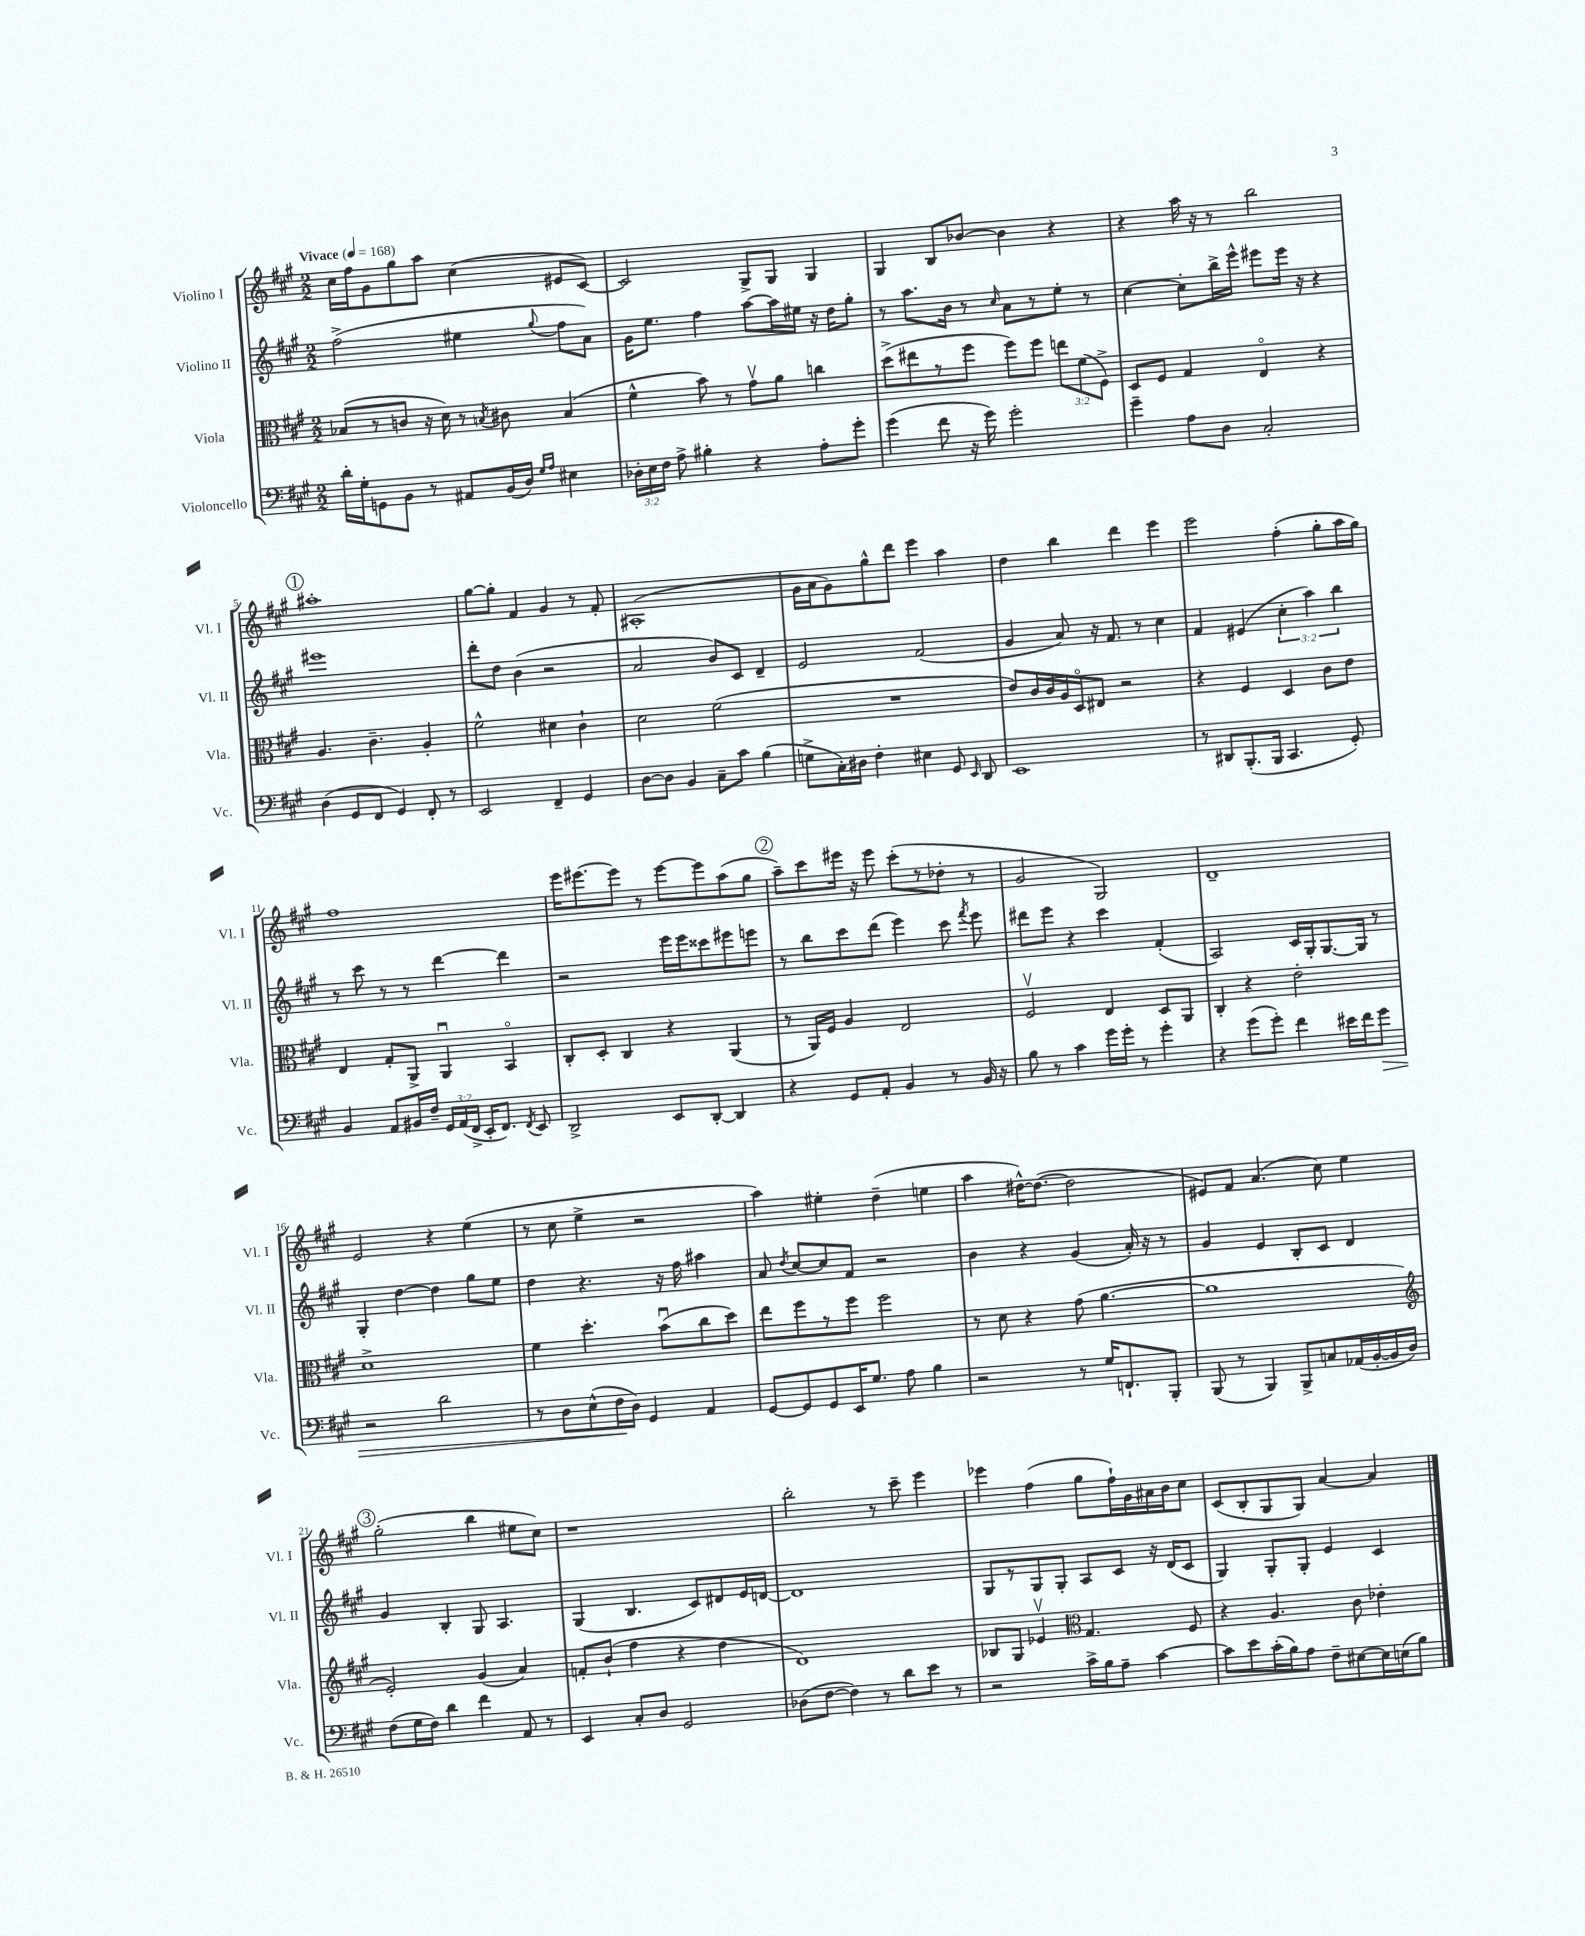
<<
\new StaffGroup <<
\new Staff = "s0" \with { instrumentName = "Violino I" shortInstrumentName = "Vl. I" } {
    \clef treble \key a \major \numericTimeSignature \time 2/2 \tempo "Vivace" 4 = 168
    \autoBeamOff cis''16[ fis''16 gis'8 gis''8 a''8] cis''4( eis'8[ cis'8]~) |
    cis'2 gis8[-> gis8] gis4 |
    gis4 b8[ bes'8]~ bes'4 r4 |
    r4 a''16 r16 r8 b''2 |
    \mark \markup { \circle "1" } ais''1-. |
    gis''8[~ gis''8]-. fis'4 gis'4 r8 fis'8-. |
    ais1-.( |
    gis'16[ a'16 gis'8) gis''8-^ d'''8] e'''4 a''4 |
    d''4 b''4 d'''4 e'''4 |
    e'''2 fis''4-.( gis''8[-. a''16 gis''16]) |
    fis''1 |
    e'''16[ eis'''8.~ eis'''8] r8 eis'''8[~ eis'''8 a''8( gis''8] |
    \mark \markup { \circle "2" } a''8[--) cis'''8 eis'''16] r16 eis'''8 cis'''8[-.( r8 des''8]-. r8 |
    gis'2 gis2) |
    d'1-- |
    e'2 r4 e''4( |
    r8 cis''8 e''4-> r2 |
    a''4) eis''4-. d''4--( e''4 |
    a''4 dis''16[~-^) dis''8.]~( dis''2 |
    eis'8[) fis'8] a'4.( cis''8) e''4 |
    \mark \markup { \circle "3" } gis''2-.( b''4 eis''8[ cis''8]) |
    r1 |
    b''2-. r8 cis'''8-- e'''4 |
    ees'''4 fis''4( gis''8[ fis''16-!) gis'16 ais'16 b'16 cis''8] |
    cis'8[( b8-. gis8 gis8]) a'4~ a'4 \bar "|." |
}
\new Staff = "s1" \with { instrumentName = "Violino II" shortInstrumentName = "Vl. II" } {
    \clef treble \key a \major \numericTimeSignature \time 2/2 \override Staff.TupletNumber.text = #tuplet-number::calc-fraction-text
    \autoBeamOff fis''2->( eis''4 \appoggiatura { gis''8 } fis''8[ a'8]) |
    gis'16[ e''8.] fis''4 a''8[~ a''16 eis''16] r16 d''16[ gis''8]-. |
    r8 a''8.[ b'16] r8 \grace { cis''16 } a'8[ r8 e''8]-. r8 |
    cis''4~ cis''8[-. b''16-> e'''16]-^ eis'''8[ eis'''16] r16 r4 |
    \mark \markup { \circle "1" } eis'''1 |
    d'''8[-. d''8] b'4( r2 |
    a'2 b'8[) cis'8] d'4-- |
    e'2 fis'2( |
    gis'4 a'8) r16 fis'8. r8 cis''4 |
    fis'4 eis'4( \tuplet 3/2 { cis''4-. a''4) b''4 } |
    r8 cis'''8 r8 r8 d'''4~ d'''4 |
    r2 e'''16[ e'''16 cisis'''8 eis'''8 e'''8] |
    \mark \markup { \circle "2" } r8 b''8[ cis'''8 d'''8]( e'''4) cis'''8 \acciaccatura { fis'''8 } e'''8 |
    dis'''8[ e'''8] r4 cis'''4 fis'4-.( |
    a2) cis'16[ gis16-. gis8.~ gis16] r8 |
    gis4-. d''4~ d''4 gis''8[ e''8] |
    d''4 r4. r16 fis''16 ais''4 |
    a'8 \acciaccatura { d''8 } cis''8[~ cis''8 fis'8] r2 |
    b'4 r4 gis'4( a'16-.) r16 r8 |
    gis'4 e'4 b8[-. cis'8] d'4 |
    \mark \markup { \circle "3" } gis'4 b4-. gis8 a4. |
    gis4( b4. cis'8[) dis'8 e'16 d'16]~ |
    d'1 |
    gis8[ r8 gis8 gis8]-. a8[ cis'8] r16 d'16[( cis'8] |
    gis4) gis8[-. gis8]-. e'4 cis'4 \bar "|." |
}
\new Staff = "s2" \with { instrumentName = "Viola" shortInstrumentName = "Vla." } {
    \clef alto \key a \major \numericTimeSignature \time 2/2 \override Staff.TupletNumber.text = #tuplet-number::calc-fraction-text
    \autoBeamOff bes8[( r8 c'8] r16 d'16) r8 \acciaccatura { b8 } cis'8 b4( |
    fis'4-^ b'8) r8 gis'8[\upbow a'8] c''4 |
    d''8[->( eis''8 r8 fis''8] fis''8[) fis''8] \tuplet 3/2 { e''8[ fis'8( fis8]->) } |
    d8[ fis8] gis4 e4\flageolet r4 |
    \mark \markup { \circle "1" } a4. cis'4.-- a4-. |
    fis'2-^ dis'4 cis'4-! |
    d'2 fis'2( |
    R1 |
    e'8[) cis'16 cis'16 a16 d16\flageolet eis8] r2 |
    r4 fis4 d4 cis'8[ e'8] |
    e4 gis8[-. a,8]-> a,4\downbow b,4\flageolet |
    cis8[-. d8]-. cis4 r4 a,4( |
    \mark \markup { \circle "2" } r8 a,16[) fis16] a4 e2 |
    fis2\upbow e4 d8[ a,8] |
    cis4-. r4 e'2-. |
    d'1-> |
    fis'4 d''4.-. b'8[\downbow( cis''8 d''8]) |
    e''8[ fis''8 r8 fis''8] fis''2 |
    r8 d'8 r4 gis'8( a'4.~ |
    a'1 |
    \mark \markup { \circle "3" } \clef treble e'2-.) gis'4( a'4) |
    f'8[-. b'8]-!( fis''4 r4 d''4 |
    d'1) |
    bes8[ gis8] ees'4\upbow \clef alto gis4. fis8 |
    r4 a4. cis'8 ees'4-. \bar "|." |
}
\new Staff = "s3" \with { instrumentName = "Violoncello" shortInstrumentName = "Vc." } {
    \clef bass \key a \major \numericTimeSignature \time 2/2 \override Staff.TupletNumber.text = #tuplet-number::calc-fraction-text
    \autoBeamOff d'16[-. gis16-. g,8 b,8] r8 ais,8[ b,16( d16]) \grace { gis16[ a16] } eis4 |
    \tuplet 3/2 { des16[-. e16 fis16] } a8-> bis4-. r4 a8[-. gis'8]-. |
    gis'4( fis'8 r16 gis'16) gis'2-. |
    gis'4-- a8[ d8] cis2-. |
    \mark \markup { \circle "1" } d4( gis,8[ fis,8] gis,4) fis,8-. r8 |
    e,2 fis,4-- gis,4 |
    d8[~ d8] b,4 cis8[-- cis'8] b4( |
    g8[-> cis16-.) dis16] fis4-. eis4 gis,8 \grace { e,16 } d,8 |
    e,1 |
    r8 dis,8[ b,,8.-.( b,,16] cis,4. gis,8-.) |
    b,4 a,8[ bis,16 fis16]-- \tuplet 3/2 { gis,16[ a,16( fis,16]-> } e,16[-. fis,8.]) \acciaccatura { fis,8 } e,8 |
    d,2-> e,8[ d,8]~-. d,4 |
    \mark \markup { \circle "2" } r4 gis,8[ a,8]-. b,4 r8 b,16 r16 |
    b8 r8 cis'4 gis'16[ gis'16]-. r8 gis'4-. |
    r4 gis'8[( gis'8]-.) fis'4 eis'16[ fis'16 gis'8]\> |
    r2 d'2 |
    r8 d8[ e8-^( fis16\! d16]) gis,4 a,4 |
    gis,8[~ gis,8 gis,8 e,16 gis8.] a8 b4 |
    r2 r8 gis16[ f,8.-! b,,8]-. |
    b,,8( r8 b,,4) b,,8[-> c8 aes,16( b,16~-. b,16 d16]) |
    \mark \markup { \circle "3" } fis8[( gis16 fis16]) d'4 fis'4 a,8 r8 |
    e,4 cis8[-. d8] gis,2 |
    des8[( fis8]~ fis4) r8 d'8[ e'8] r8 |
    r2 cis'16[-> b16 a8]-- cis'4~ |
    cis'8[ e'8 cis'16-.( b16) a8] fis8[-- eis8~ eis16 e16( b8]) \bar "|." |
}
>>
>>
